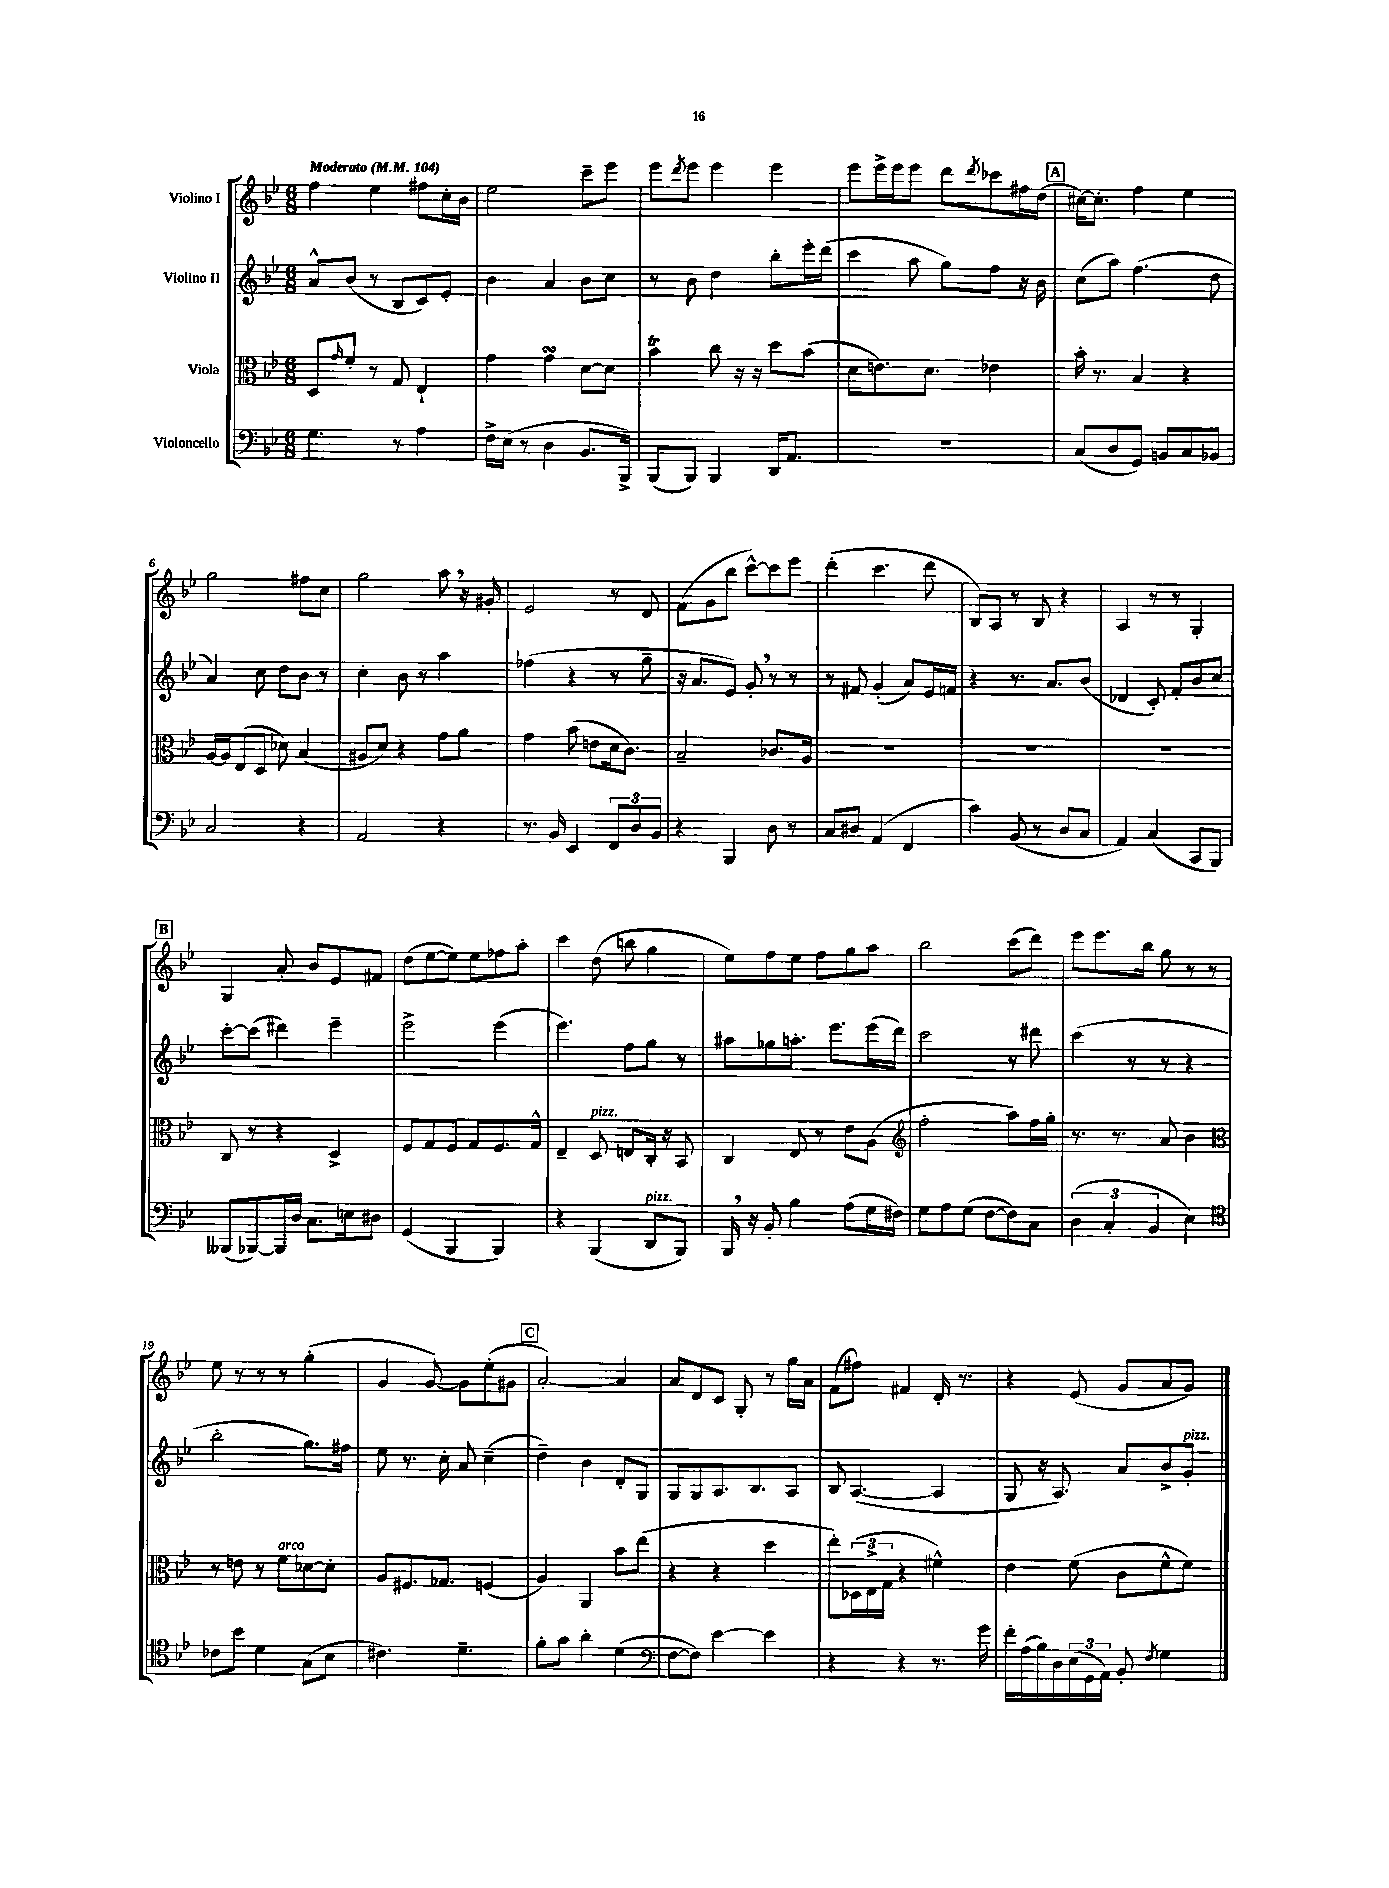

**kern	**kern	**kern	**kern
*staff4	*staff3	*staff2	*staff1
*clefF4	*clefC3	*clefG2	*clefG2
*k[b-e-]	*k[b-e-]	*k[b-e-]	*k[b-e-]
*M6/8	*M6/8	*M6/8	*M6/8
*MM104	*MM104	*MM104	*MM104
4.G\	8D/L	8a^^/L	4ff\
.	16qqg/	.	.
.	8f'/J	(8b-/J	.
.	8r	8r	4ee-\
8r	8G/	8B-/L	.
4A\	4E-`/	8c/)	8ff#\L
.	.	8e-'/J	16cc'\L
.	.	.	16b-\JJ
=	=	=	=
16F^\LL	4g\	4b-\	2ee-\
(16E-\JJ	.	.	.
8r	.	.	.
4D\	4g\	4a/	.
8.BB-/L	[8d\L	8b-\L	8ccc~\L
.	8d\]J	8cc\J	8eee-\J
16BBB-^/Jk)	.	.	.
=	=	=	=
(8BBB-/L	4b-\	8r	8eee-\L
.	.	.	8qddd/
8BBB-/J)	.	8b-\	8eee-\J
4BBB-/	8cc\	4dd\	4eee-\
.	16r	.	.
.	16r	.	.
16DD/LK	8dd\L	8bb-'\L	4eee-\
8.AA/J	.	.	.
.	(8b-\J	16eee-'\L	.
.	.	(16ddd\JJ	.
=	=	=	=
2.r	8d\L	4ccc\	8eee-\L
.	8.e\)	.	16eee-^\L
.	.	.	16eee-\J
.	.	8aa\	8eee-\J
.	8.d\J	.	.
.	.	8gg\L)	8ddd\L
.	.	.	8qddd/
.	4e-\	8ff\J	8ccc-\
.	.	16r	16ff#\L
.	.	16b-\	(16dd\JJ
=	=	=	=
(8C/L	16b-'\	(8cc\L	[16cc#\LK)
.	8.r	.	8.cc#'\]J
8D/	.	8aa\J)	.
8GG/J)	4B-/	(4.ff\	4ff\
8BB/L	.	.	.
8C/	4r	.	4ee-\
8BB-/J	.	8dd\	.
=	=	=	=
2C/	[16A/LL	4a/)	2gg\
.	16A/]J	.	.
.	(8E-/	.	.
.	8D/J	8cc\	.
.	8d-\)	8dd\L	.
4r	(4B-/	8b-\J	8ff#\L
.	.	8r	8cc\J
=	=	=	=
2AA/	8A#/L	4cc'\	2gg\
.	8d/J)	.	.
.	4r	8b-\	.
.	.	8r	.
4r	8g\L	4aa\	8aa\
.	8a\J	.	16r
.	.	.	16g#'/
=	=	=	=
8.r	4g\	(4ff-\	2e-/
16BB-/	.	.	.
4EE-/	(8b-\	4r	.
.	8e\L	.	.
12FF/L	16d\k	8r	8r
.	8.c\J)	.	.
12D/	.	.	.
.	.	8gg~\	8d/
12BB-/J	.	.	.
=	=	=	=
4r	2B-~/	16r	(8f\L
.	.	8.a/L	.
.	.	.	8g\
4BBB-/	.	8e-/J)	8bb-\J
.	.	8g'/	[8ccc^^\L)
8D\	8.c-/L	8r	8ccc\]
8r	.	8r	8eee-\J
.	16A/Jk	.	.
=	=	=	=
8C/L	2.r	8r	(4ddd'\
8D#/J	.	8f#/	.
(4AA/	.	(4g'/	4.ccc\
4FF/	.	8a/L)	.
.	.	16e-/L	8ddd\
.	.	16f/JJ	.
=	=	=	=
4c\)	2.r	4r	8B-/L)
.	.	.	8A/J
(8BB-/	.	8.r	8r
8r	.	.	8B-/
.	.	8.a/L	.
8D/L	.	.	4r
8C/J	.	(8b-/J	.
=	=	=	=
4AA/)	2.r	4d-/	4A/
(4C/	.	8c'/)	8r
.	.	8f'/L	8r
8CC/L	.	8b-/	4G'/
8BBB-/J)	.	8cc/J	.
=	=	=	=
(8BBB--/L	8C/	[8ccc'\L	4G/
[8BBB-/)	8r	(8ccc\]J	.
16BBB-/]L	4r	4ddd#\)	8a'/
16D/JJ	.	.	.
8.C\L	.	.	8b-/L
.	4D^/	4eee-~\	8e-/
16E\k	.	.	.
8D#\J	.	.	8f#/J
=	=	=	=
(4GG/	8F/L	2eee-^\	(8dd\L
.	8G/	.	[8ee-\
4BBB-/	8F/J	.	8ee-\]J)
.	8G/L	.	8ee-\L
4BBB-/)	8.F/	(4eee-\	8ff-\
.	.	.	8aa'\J
.	16G^^/Jk	.	.
=	=	=	=
4r	4E-~/	4.eee-\)	4ccc\
(4BBB-/	8D/	.	(8dd\
.	8E/L	8ff\L	8bb\
8DD/L	16C'/Jk	8gg\J	4gg\
.	16r	.	.
8BBB-/J)	8BB-/	8r	.
=	=	=	=
16BBB-/	4C/	8aa#\L	8ee-\L)
16r	.	.	.
8BB-'/	.	8gg-\	8ff\
4B-\	8E-/	8.aa'\J	8ee-\J
.	8r	.	8ff\L
.	.	8.eee-\L	.
(8A\L	8e-\L	.	8gg\
16G\L	(8A\J	(16eee-\L	8aa\J
16F#\JJ)	.	16ddd\JJ)	.
=	=	=	=
*	*clefG2	*	*
8G\L	2ff'\	2ccc\	2bb-\
8A\	.	.	.
(8G\J	.	.	.
[8F\L	.	.	.
8F\])	8aa\L)	8r	(8ccc\L
8C\J	16ff\L	8ddd#\	8ddd\J)
.	16gg'\JJ	.	.
=	=	=	=
(6D\	8.r	(4ccc\	8eee-\L
.	.	.	8.eee-\
6C'/	.	.	.
.	8.r	.	.
.	.	8r	.
.	.	.	16bb-\Jk
6BB-/	.	.	.
.	8a/	8r	8gg\
4E-\)	4b-\	4r	8r
.	.	.	8r
=	=	=	=
*clefC4	*clefC3	*	*
8c-\L	8r	2bb-'\	8ee-\
8b-\J	8e\	.	8r
4d\	8r	.	8r
.	8f\L	.	8r
(8G\L	[8d-\	8.gg\L)	(4gg'\
8B-\J	8d-'\]J	.	.
.	.	16ff#\Jk	.
=	=	=	=
4.c#\)	8A/L	8ee-\	4g/
.	8.F#/	8.r	.
.	.	.	[8g/)
.	8.G-/J	16cc'\	.
4.d~\	.	8a/	8g\]L
.	(4F/	(4cc~\	(8ee-'\
.	.	.	8g#\J
=	=	=	=
8f'\L	4A/)	4dd~\)	[2a'/)
8g\J	.	.	.
4a'\	4AA/	4b-\	.
(4d\	8b-\L	8d'/L	4a/]
.	(8ee-\J	8G/J	.
=	=	=	=
*clefF4	*	*	*
[8F\L	4r	8G/L	8a/L
8F\]J)	.	8G/	8d/
[4e-\	4r	8.A/	8c/J
.	.	.	8G'/
.	.	8.B-/	.
4e-\]	4dd\	.	8r
.	.	8A/J	16gg\LL
.	.	.	16a\JJ
=	=	=	=
4r	8ee-'\L)	8B-/	(8f\L
.	(24D-\L	([4.A/	8ff#\J)
.	24E-^\	.	.
.	24G\JJ	.	.
4r	4r	.	4f#/
8.r	4f#^^\)	4A/]	16d'/
.	.	.	8.r
16g\	.	.	.
=	=	=	=
16f'\LL	4e-\	8G/	4r
(16A\	.	.	.
16B-\)	.	16r	.
16D\	.	8.A/)	.
(24E-\	(8f\	.	(8e-/
24GG\	.	.	.
24AA\JJ)	.	.	.
8BB-'/	8c\L	8a/L	8g/L
8qF/	.	.	.
4G\	8f^^\	8b-^/	8a/
.	8f\J)	8g'/J	8g/J)
==	==	==	==
*-	*-	*-	*-
